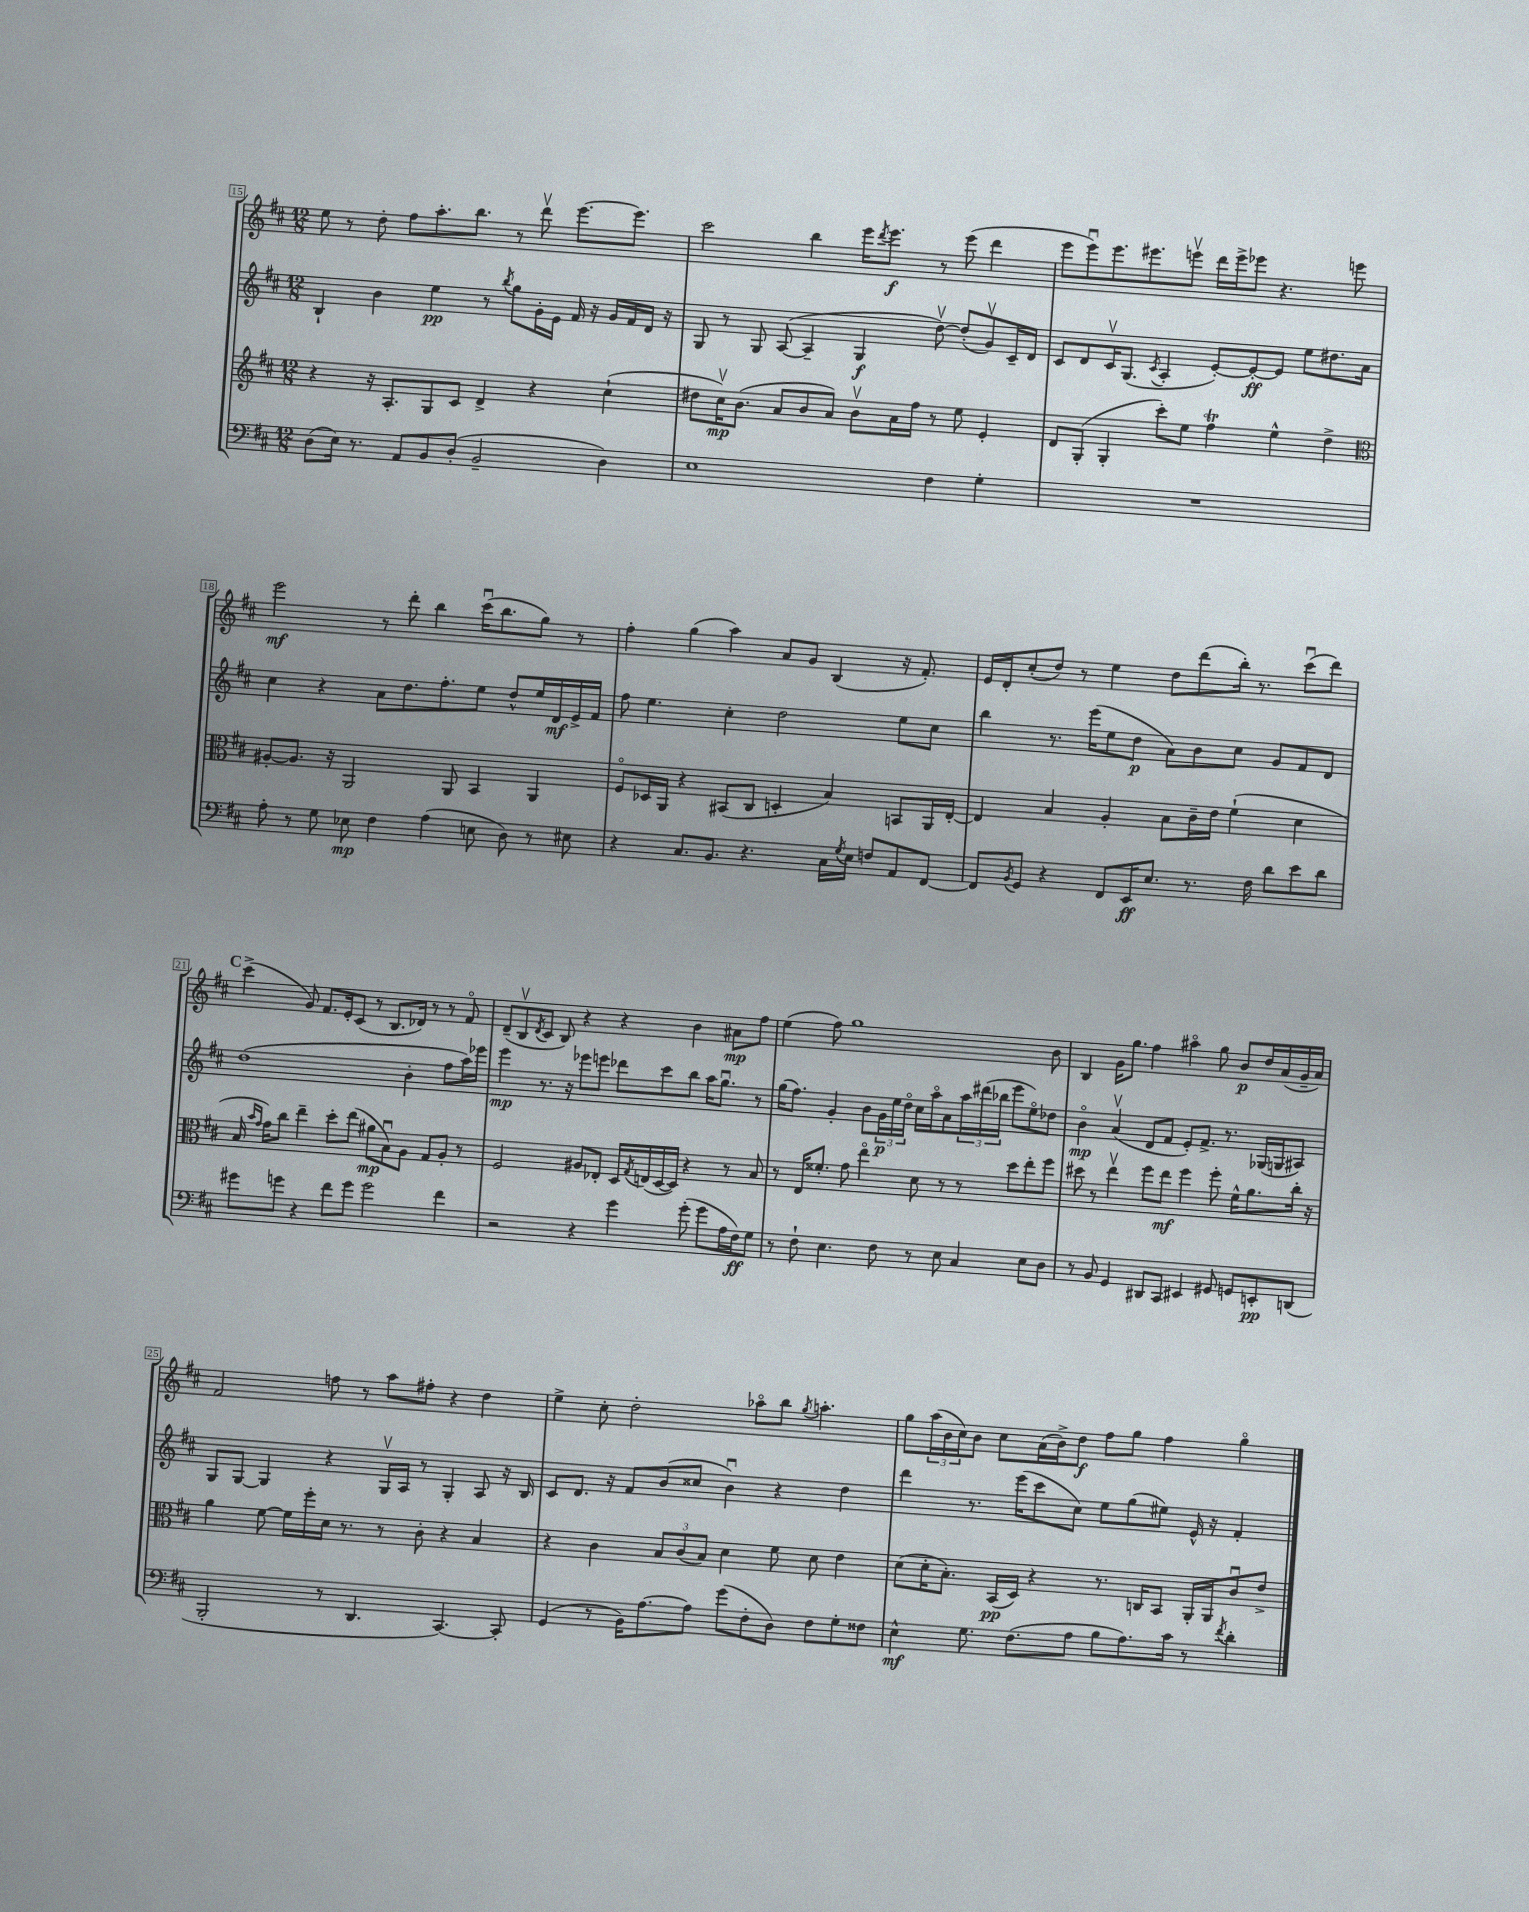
<<
\new StaffGroup <<
\new Staff = "s0" {
    \clef treble \key d \major \numericTimeSignature \time 12/8
    e''8 r8 d''8-. fis''8 a''8.-. b''8. r8 d'''8\upbow e'''8.~ e'''8. |
    cis'''2 b''4 e'''16 \acciaccatura { d'''8 } e'''8.\f r8 e'''8( d'''4 |
    e'''8 e'''8\downbow) e'''8. eis'''8. e'''8\upbow d'''16 e'''16-> ees'''8 r4. e'''8 |
    e'''2\mf r8 d'''8-. b''4 cis'''16\downbow( b''8. g''8) r8 |
    fis''4-. g''4( a''4) a'8 g'8 b4( r16 fis'8.-.) |
    e'16 d'16-. cis''8-.( d''8) r8 e''4 d''8 d'''8( b''16-.) r8. cis'''8\downbow( d'''8) |
    \mark \markup { \bold "C" } cis'''4->( g'8) fis'8. e'16-. cis'8( r8 b8. des'16) r8 r8 fis'8\flageolet |
    d'8--( b8\upbow \acciaccatura { d'8 } cis'8 b8) r4 r4 b'4 ais'8\mp fis''8 |
    e''4( fis''8) g''1 b'8 |
    b4 g'16 g''8. fis''4 ais''4\flageolet g''8 b'8\p d''16 a'16( g'16-- a'16) |
    fis'2 f''8 r8 a''8 fis''8-. r4 d''4 |
    e''4-> cis''8-. d''2-. aes''8\flageolet b''8 \acciaccatura { g''8 } a''4.-. |
    g''8 \tuplet 3/2 { a''16( b'16 cis''16) } b'8 cis''8 a'16( b'16->) d''8\f fis''8 g''8 fis''4 g''4\flageolet \bar "|." |
}
\new Staff = "s1" {
    \clef treble \key d \major \numericTimeSignature \time 12/8
    b4-! b'4 e''4\pp r8 \acciaccatura { b''8 } g''8 g'16-. e'16 fis'16 r16 g'16 fis'16 d'16 r16 |
    g8 r8 g8 a8~( a4-- g4\f d''8~\upbow) d''8-.( g'8\upbow) cis'16-- d'16 |
    cis'8 d'8 cis'16\upbow g8.( \acciaccatura { cis'8 } a4-. e'8~-.) e'8~-.\ff e'8 e''8 dis''8. a'16 |
    cis''4 r4 a'8 d''8. fis''8.-. e''8 d''8-^ e''16 d'16\mf e'16-> fis'16 |
    fis''8 e''4. cis''4-. d''2 e''8 cis''8 |
    b''4 r8. e'''16( e''8 d''8\p a'8) b'8 cis''8 g'8 fis'8 d'8 |
    \mark \markup { \bold "C" } d''1( b'4-. fis''8 a''16) ees'''16 |
    e'''4\mp r8. r16 ees'''8 e'''8 des'''8 cis'''8 b''8 a''16 g''8.\downbow r8 |
    g''16( fis''8.) g'4-. b'8 \tuplet 3/2 { g'16\p e''16 d''16\flageolet } cis''16 a''16\flageolet a'8 \tuplet 3/2 { a''16 dis'''16( bes''16 } e'''8 e''8\flageolet) des''8 |
    b'4\flageolet\mp a'4\upbow( d'8 fis'8 e'8-.) fis'8.-> r8. ges16( g16 ais8) |
    g8 g8~ g4 r4 g16\upbow a16 r8 g4-. a8 r16 b16 |
    cis'8 d'8. r16 fis'8 b'8( cisis''8 b'4\downbow) r4 d''4 |
    d'''4 r8. e'''16( cis'''8 cis''8) e''8 g''8( eis''8) e'16-^ r16 fis'4-. \bar "|." |
}
\new Staff = "s2" {
    \clef treble \key d \major \numericTimeSignature \time 12/8
    r4 r16 a8.-. g8 cis'8 d'4-> r4 cis''4-!( |
    dis''8 cis''16\upbow\mp) b'8.( a'8 b'8 a'8) b'8\upbow a'16 fis''16 r8 e''8 e'4-. |
    d'8 g8-.( g4-. cis'''8-.) e''8 fis''4\trill e''4-^ d''4-> |
    \clef alto ais8~-. ais8. r16 a,2 a,8 b,4 a,4 |
    fis8\flageolet des16 a,16 r4 bis,8( cis8 d4-. b4) b,8 a,16 e16~-. |
    e4 b4 a4-. b8 cis'16-- e'16 fis'4-!( d'4 |
    \mark \markup { \bold "C" } b16 \grace { b'16 g'16 } g'16) cis''8 e''4-- d''8-. e''8( ais'8\mp b8\downbow) a8 g8 a8-. r8 |
    fis2 ais8 ees8-. d16 \acciaccatura { g8 } e16( d16~ d16) r4 r8 b8 |
    r8 e16 fisis'8.-. g'8 e''4\flageolet d'8 r8 r8 d''8 e''8-. fis''8 |
    dis''8 r8 e''4\upbow fis''8 e''8\mf fis''4 fis''8-. fis'16-^ a'8. cis''16-. r16 |
    a'4 fis'8~ fis'16 fis''16-. d'16 r8. r8 cis'8-. r4 b4 |
    r4 cis'4 \tuplet 3/2 { b8 cis'8( b8) } d'4 fis'8 d'8 e'4 |
    d'8( d'16-. b8.-.) b,16\pp( d16) r4 r8. c16 b,8 a,16-. a,16 cis'8\downbow e'8-> \bar "|." |
}
\new Staff = "s3" {
    \clef bass \key d \major \numericTimeSignature \time 12/8
    d8( e16) r8. a,8 b,8 d8-.( b,2-- d4) |
    e1 fis4 g4-. |
    R1. |
    a8-. r8 g8 ees8\mp fis4 a4( e8 d8) r8 eis8 |
    r4 cis8. b,8. r4. cis16 \acciaccatura { g8 } e16 f8 a,8 fis,8~ |
    fis,8 \acciaccatura { b,8 } g,8 r4 fis,8 e,16\ff e8. r8. fis16 d'8 e'8 d'8 |
    \mark \markup { \bold "C" } gis'8 g'8 r4 fis'8 g'8 g'2 fis'4 |
    r2 r4 g'4 g'8-.( g'8 a16 fis16\ff) g8 |
    r8 fis8-! e4. fis8 r8 e8 cis4 e8 d8 |
    r8 b,8 g,4 dis,8 cis,8 eis,4 gis,8 g,8 e,8-.\pp d,8( |
    b,,2-. r8 d,4. cis,4.~) cis,8-. |
    g,4( r8 b,16) a8.~ a8 g'8( fis8-. d8) fis8 g8-. fisis8 |
    e4-^\mf g8. fis8.( a8 b8 a8.) cis'16 r8 \acciaccatura { fis'8 } d'4-. \bar "|." |
}
>>
>>
\layout { \context { \Score currentBarNumber = #15 \override BarNumber.stencil = #(make-stencil-boxer 0.1 0.3 ly:text-interface::print) } }
